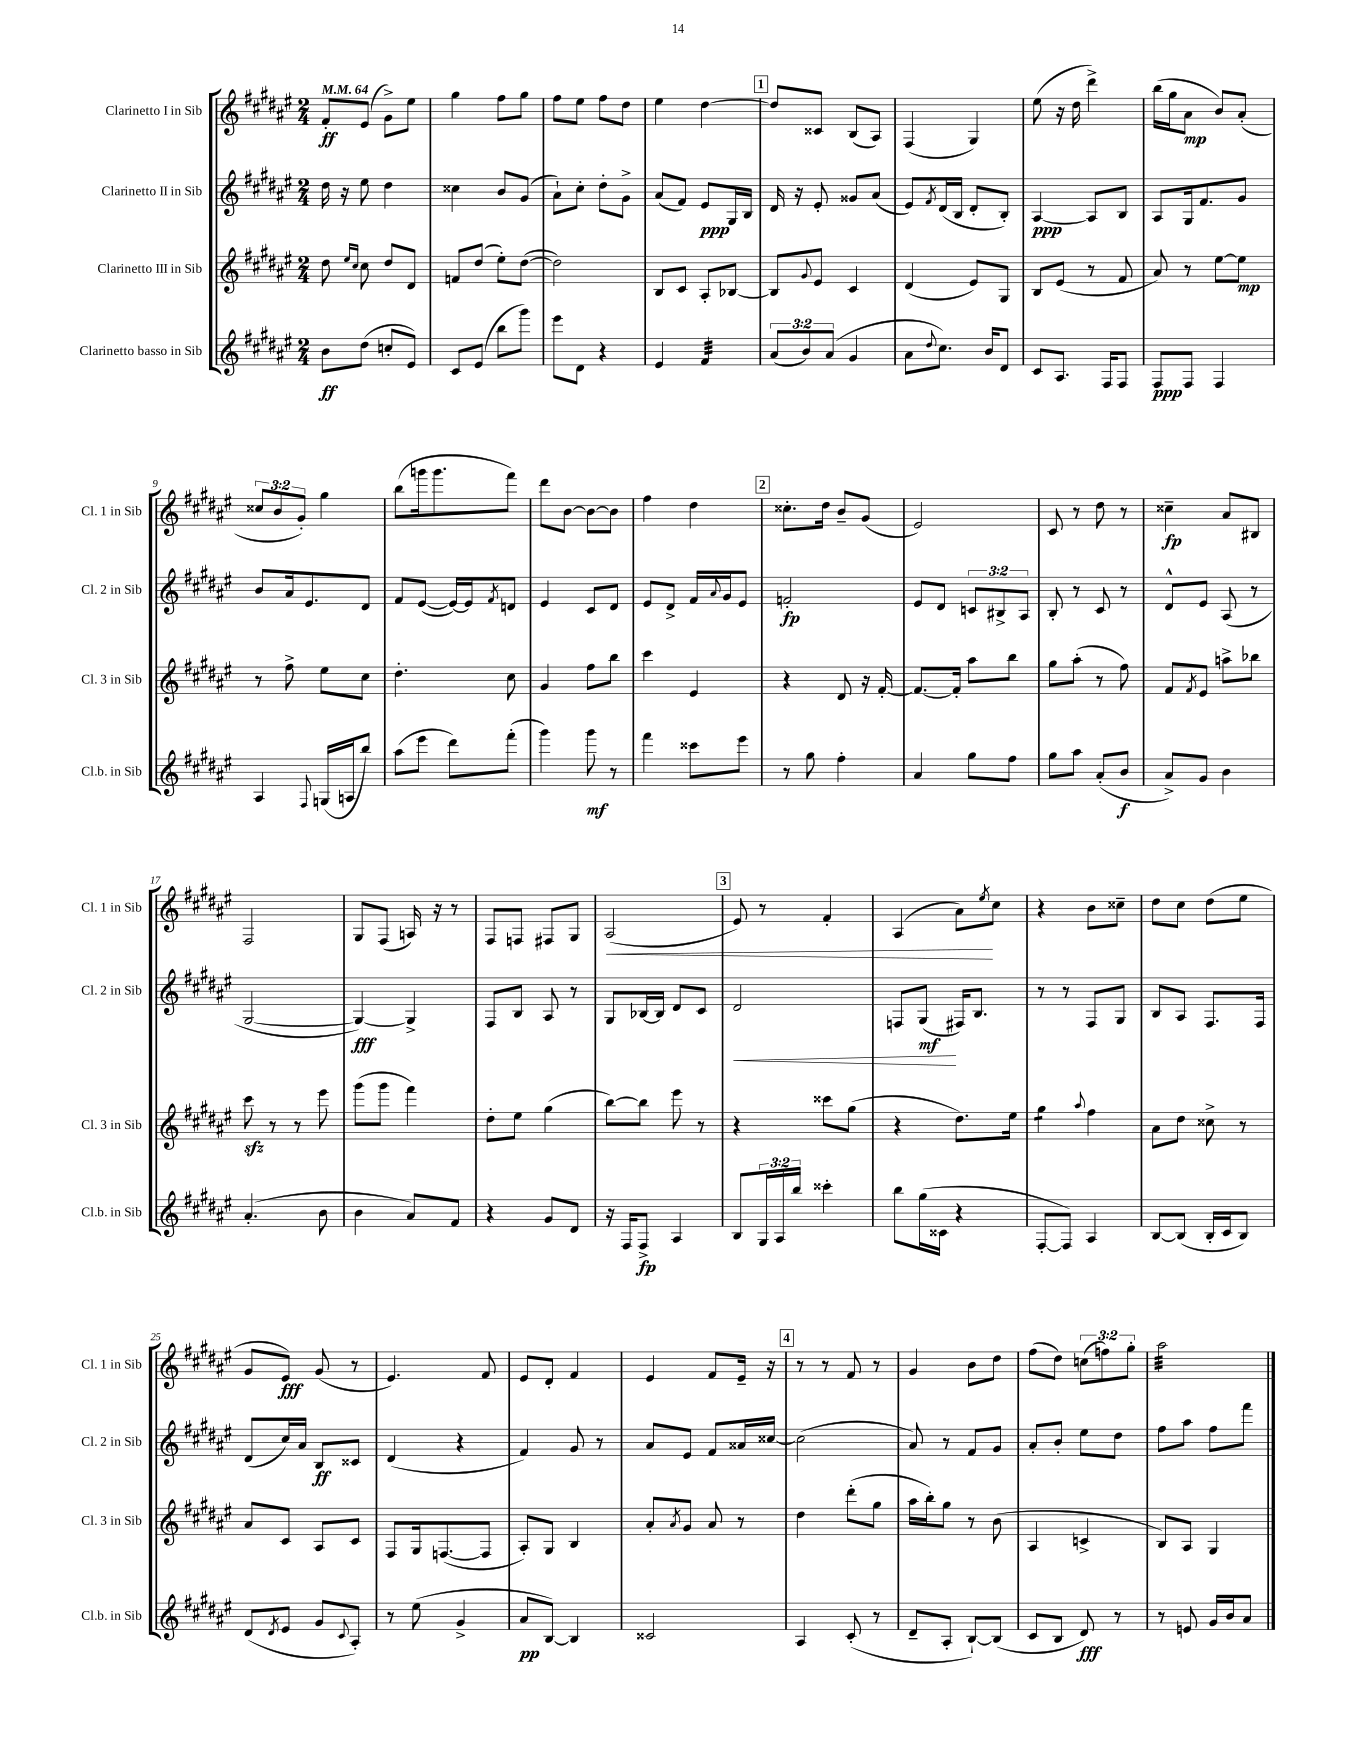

**kern	**kern	**kern	**kern
*staff4	*staff3	*staff2	*staff1
*clefG2	*clefG2	*clefG2	*clefG2
*k[f#c#g#d#a#e#]	*k[f#c#g#d#a#e#]	*k[f#c#g#d#a#e#]	*k[f#c#g#d#a#e#]
*M2/4	*M2/4	*M2/4	*M2/4
*MM64	*MM64	*MM64	*MM64
8b	8dd#	16dd#	8f#'
.	.	16r	.
.	16qqee#	.	.
.	16qqcc#	.	.
(8dd#	8cc#	8ee#	(8e#
8cc'	8dd#	4dd#	8g#^)
8e#)	8d#	.	8ee#
=	=	=	=
8c#	8f	4cc##	4gg#
(8e#	(8dd#	.	.
8bb	8ee#')	8b	8ff#
8ggg#)	([8dd#	(8g#	8gg#
=	=	=	=
8eee#	2dd#])	8a#`)	8ff#
8d#	.	8cc#'	8ee#
4r	.	8dd#'	8ff#
.	.	8g#^	8dd#
=	=	=	=
4e#	8B	(8a#	4ee#
.	8c#	8f#)	.
4f#	8A#'	8e#	[4dd#
.	[8B-	16G#	.
.	.	16B	.
=	=	=	=
(12a#	8B-]	16d#	8dd#]
.	.	16r	.
12b)	.	.	.
.	8qqg#	.	.
.	8e#	8e#'	8c##
(12a#	.	.	.
4g#	4c#	8g##	(8B
.	.	(8a#	8A#)
=	=	=	=
8a#	(4d#	8e#)	(4F#
8qqdd#	.	8qf#	.
8.cc#)	.	(16d#	.
.	.	16B	.
.	8e#)	8d#'	4G#)
16b	.	.	.
8d#	8G#	8B')	.
=	=	=	=
8c#	8B	[4A#	(8ee#
8.A#	(8e#	.	16r
.	.	.	16dd#
.	8r	8A#]	4ddd#^)
16F#	.	.	.
8F#	8f#	8B	.
=	=	=	=
8F#	8a#)	8A#	(16bb
.	.	.	16gg#
8F#	8r	16G#	8a#
.	.	8.f#	.
4F#	[8ee#	.	8b)
.	8ee#]	8g#	(8a#'
=	=	=	=
4A#	8r	8b	12cc##
.	.	.	12b
.	8ff#^	16a#	.
.	.	.	12g#')
.	.	8.e#	.
8qqF#	.	.	.
(16G	8ee#	.	4gg#
16A	.	.	.
8bb)	8cc#	8d#	.
=	=	=	=
(8aa#	4.dd#'	8f#	(8bb
8eee#	.	([8e#	16ggg
.	.	.	8.ggg
8ddd#)	.	16e#_)	.
.	.	16e#]	.
.	.	8qf#	.
(8fff#'	8cc#	8d	8fff#)
=	=	=	=
4ggg#)	4g#	4e#	8ddd#
.	.	.	[8b
8ggg#	8ff#	8c#	8b_
8r	8bb	8d#	8b]
=	=	=	=
4fff#	4ccc#	8e#	4ff#
.	.	8d#^	.
8ccc##	4e#	16f#	4dd#
.	.	8qqa#	.
.	.	16g#	.
8eee#	.	8e#	.
=	=	=	=
8r	4r	2f'	8.cc##'
8gg#	.	.	.
.	.	.	16dd#
4ff#'	8d#	.	8b~
.	16r	.	(8g#
.	[16f#'	.	.
=	=	=	=
4a#	8.f#_	8e#	2e#)
.	.	8d#	.
.	16f#']	.	.
8gg#	8aa#	12c	.
.	.	12B#^	.
8ff#	8bb	.	.
.	.	12A#	.
=	=	=	=
8gg#	8gg#	8B'	8c#
8aa#	(8aa#'	8r	8r
(8a#'	8r	8c#	8dd#
8b	8ff#)	8r	8r
=	=	=	=
8a#^)	8f#	8d#^^	4cc##~
.	8qf#	.	.
8g#	8e#	8e#	.
4b	8aa^	(8A#	8a#
.	8bb-	8r	8B#
=	=	=	=
(4.a#'	8ccc#	[2G#	2F#
.	8r	.	.
.	8r	.	.
8b	8eee#	.	.
=	=	=	=
4b	(8ggg#	4G#_)	8G#
.	8ggg#	.	(8F#
8a#)	4fff#)	4G#^]	16A)
.	.	.	16r
8f#	.	.	8r
=	=	=	=
4r	8dd#'	8F#	8F#
.	8ee#	8B	8F
8g#	(4gg#	8A#	8F#
8d#	.	8r	8G#
=	=	=	=
16r	[8bb)	8G#	(2A#
16F#	.	.	.
8F#^	8bb]	[16B-	.
.	.	16B-]	.
4A#	8eee#	8d#	.
.	8r	8c#	.
=	=	=	=
8B	4r	2d#	8e#)
24G#	.	.	8r
24A#	.	.	.
24bb	.	.	.
4ccc##'	8ccc##	.	4f#'
.	(8gg#	.	.
=	=	=	=
8bb	4r	8F	(4A#
(16gg#	.	(8G#	.
16c##	.	.	.
4r	8.dd#)	16F#)	8a#)
.	.	8.B	.
.	.	.	8qee#
.	.	.	8cc#
.	16ee#	.	.
=	=	=	=
[8F#'	4gg#	8r	4r
8F#])	.	8r	.
.	8qqaa#	.	.
4A#	4ff#	8F#	8b
.	.	8G#	8cc##~
=	=	=	=
[8B	8a#	8B	8dd#
(8B]	8dd#	8A#	8cc#
16B'	8cc##^	8.F#	(8dd#
16c#	.	.	.
8B)	8r	.	8ee#
.	.	16F#	.
=	=	=	=
(8d#	8a#	(8d#	8g#
8qd#	.	.	.
8e#	8c#	16cc#)	8e#)
.	.	16a#	.
8g#	8A#	8B	(8g#
8qqc#	.	.	.
8A#')	8c#	8c##	8r
=	=	=	=
8r	8F#	(4d#	4.e#)
(8ee#	16G#	.	.
.	([8.F	.	.
4g#^	.	4r	.
.	8F]	.	8f#
=	=	=	=
8a#	8A#')	4f#)	8e#
[8B)	8G#	.	8d#'
4B]	4B	8g#	4f#
.	.	8r	.
=	=	=	=
2c##	8a#'	8a#	4e#
.	8qa#	.	.
.	8g#	8e#	.
.	8a#	8f#	8f#
.	8r	16a##	16e#~
.	.	[16cc##	16r
=	=	=	=
4A#	4dd#	(2cc##]	8r
.	.	.	8r
(8c#'	(8ddd#'	.	8f#
8r	8gg#	.	8r
=	=	=	=
8d#~	16aa#	8a#)	4g#
.	16bb')	.	.
8A#'	8gg#	8r	.
[8B`)	8r	8f#	8b
(8B]	(8b	8g#	8dd#
=	=	=	=
8c#	4A#	8a#'	(8ff#
8B	.	8b'	8dd#)
8d#)	4c^	8ee#	(12cc
.	.	.	12ff)
8r	.	8dd#	.
.	.	.	12gg#'
=	=	=	=
8r	8B)	8ff#	2aa#
8e	8A#	8aa#	.
16g#	4G#	8ff#	.
16b	.	.	.
8a#	.	8fff#	.
==	==	==	==
*-	*-	*-	*-
